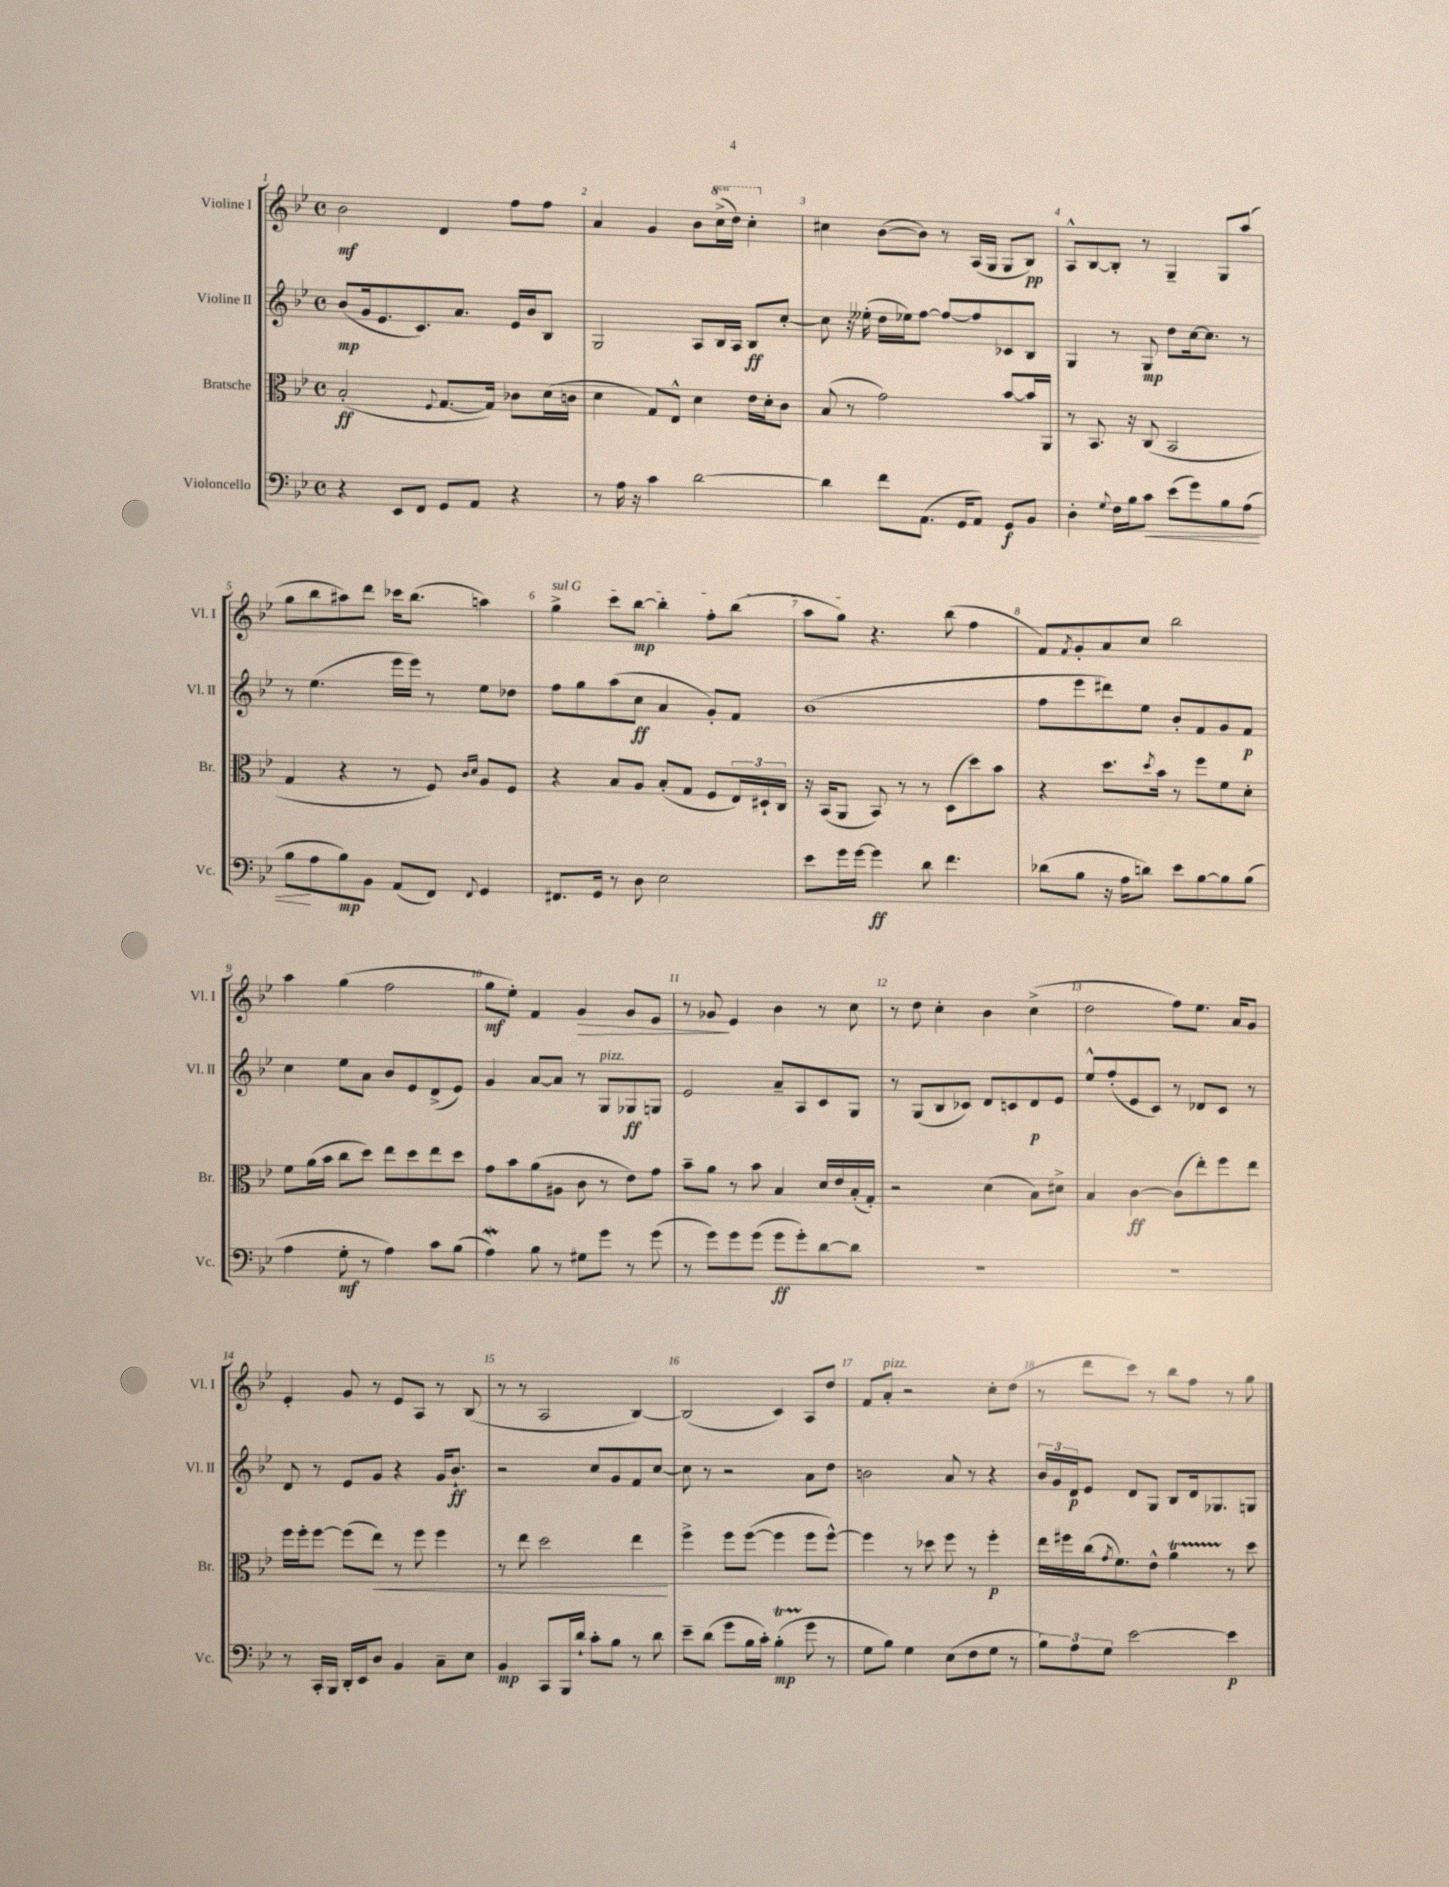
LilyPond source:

<<
\new StaffGroup <<
\new Staff = "s0" \with { instrumentName = "Violine I" shortInstrumentName = "Vl. I" } {
    \clef treble \key bes \major \defaultTimeSignature \time 4/4 \set Staff.ottavationMarkups = #ottavation-simple-ordinals
    bes'2\mf d'4 f''8 f''8 |
    a'4 g'4 bes'8 \ottava #1 c'''16->( d'''16) c'''4-. \ottava #0 |
    cis''4 bes'8~( bes'8) r8 a16( g16 g8 bes8\pp) |
    a8-^ bes8~ bes8-. r8 g4-- g8 a''8( |
    g''8 bes''8 ais''8) d'''8 ces'''16 bes''8.( a''4) |
    \once \override TextSpanner.bound-details.left.text = \markup { \italic "sul G" } g''4->\startTextSpan c'''8 bes''8~\mp bes''4-. f''8-. bes''8( |
    a''8 g''8\stopTextSpan) r4. bes''8( f''4 |
    f'8) \acciaccatura { f'8 } g'8-. a'8 c''8 bes''2 |
    a''4 g''4( f''2 |
    g''8\mf ees''8-.) f'4 g'4\> g'8 ees'8 |
    r8 ges'8\! ees'4 bes'4 r8 c''8 |
    r8 d''8 c''4-. bes'4 c''4->( |
    d''2 f''8) ees''8. a'16 g'8 |
    ees'4-. g'8 r8 ees'8 a8 r8 bes8( |
    r8 r8 a2 bes4~) |
    bes2( c'4) a8 d''8 |
    f'8 a'8-.^\markup { \italic "pizz." } r2 c''8-. d''8( |
    r8 d'''8 c'''8) r8 bes''8 f''8 r8 g''8 \bar "|." |
}
\new Staff = "s1" \with { instrumentName = "Violine II" shortInstrumentName = "Vl. II" } {
    \clef treble \key bes \major \defaultTimeSignature \time 4/4
    bes'8\mp( g'16 ees'8. c'8.) a'8. ees'16 bes'16 bes8 |
    g2 a8 bes16 a16 bes8\ff c''8~-. |
    c''8 r16 eeses''16-.( d''16 ees''16) f''8~ f''8~ f''8 ces'8 bes8 |
    g4 r8 g8\mp d''8 c''16~ c''8. r8 |
    r8 ees''4.( ees'''16 ees'''16) r8 ees''8 des''8 |
    f''8 g''8 a''8( c''8\ff a'4 g'8-.) f'8 |
    bes'1( |
    f''8 ees'''8 dis'''8) ees''8 bes'8-. f'8 g'8 f'8\p |
    c''4 ees''8 a'8 bes'8 ees'8 d'8->( ees'8) |
    g'4 a'8~ a'8 r8 g8^\markup { \italic "pizz." } ges8\ff g8 |
    ees'2 a'8-- a8 c'8 g8 |
    r8 g8( bes8 ces'8) d'8 c'8 d'8\p ees'8 |
    ees''8-^ f''8-.( ees'8 c'8) r8 des'8 c'8 r8 |
    d'8 r8 ees'8 g'8 r4 g'16 bes'8.-!\ff |
    r2 c''8 g'8 f'8 c''8~ |
    c''8 r8 r2 a'8 d''8 |
    b'2 a'8 r8 r4 |
    \tuplet 3/2 { bes'16 g'16 d'16\p } ees'8 d'8 g8 bes8 d'16 ges8. g8 \bar "|." |
}
\new Staff = "s2" \with { instrumentName = "Bratsche" shortInstrumentName = "Br." } {
    \clef alto \key bes \major \defaultTimeSignature \time 4/4
    bes2-.\ff( \appoggiatura { f8 } g8.~ g16) ces'8 d'16( c'16 |
    d'4 g8) ees8-^ d'4 ees'16 d'16-. c'8 |
    bes8( r8 g'2) bes'8~ bes'16 a,16 |
    r8 bes,8. r16 c8( bes,2 |
    g4 r4 r8 f8) \grace { c'16 d'16 } a8 f8 |
    r4 bes8 a8 bes8-.( g8 f8 \tuplet 3/2 { ees16) dis16-! c16 } |
    r16 bes,16( a,8 bes,8) r8 r8 d8( d''8) bes'8 |
    r4 d''8. \acciaccatura { d''8 } bes'16 r8 f''8 f'8 d'8-. |
    f'8 a'16( bes'16 c''8 d''8) ees''8 d''8 ees''8 d''8 |
    g'8 bes'8 a'8( ais8 c'8 r8 ees'8) g'8 |
    bes'8-- a'8 r8 bes'8 bes4 d'16 ees'16 bes16-.( g16-.) |
    r2 d'4( bes8) dis'8-> |
    bes4 c'4~\ff c'8( ees''8-.) f''8 ees''8 |
    f''16 f''16-. f''8~ f''8( ees''8\<) r8 f''8 f''4 |
    r8 ees''8 d''2 ees''4\! |
    f''4-> f''8 f''8~( f''4 f''8 f''8~-^) |
    f''4 r8 des''8 f''8 r8 f''4-.\p |
    ees''16 fis''16 c''16( \acciaccatura { g'8 } f'8.) ees'8-^ a'4\startTrillSpan r8\stopTrillSpan d''8 \bar "|." |
}
\new Staff = "s3" \with { instrumentName = "Violoncello" shortInstrumentName = "Vc." } {
    \clef bass \key bes \major \defaultTimeSignature \time 4/4
    r4 ees,8 f,8 g,8 a,8 r4 |
    r8 a16 r16 c'4 d'2~ |
    d'4 f'8 a,8.( g,16 a,8) g,8\f bes,8 |
    d4-. \appoggiatura { g8 } f16 bes16 c'8\< ees'8( g'8) bes8 a8( |
    bes8\! a8 bes8\mp) bes,8 a,8( f,8) \appoggiatura { f,8 } g,4 |
    fis,8. g,16 r8 d8 ees2 |
    ees'8 g'16 g'16~ g'4\ff d'8 f'4. |
    des'8( bes8 r16 a16 d'8) ees'8 bes8~ bes8 bes8( |
    a4 g8-.\mf r8 a4) c'8 bes8( |
    a4\mordent) bes8 r8 gis8 g'8 r8 g'8( |
    r8 g'8) g'8 g'8( g'8\ff g'8-.) d'8~ d'8 |
    R1 |
    R1 |
    r8 c,16-. bes,,16 d,16-. ees,16 d8 bes,4 c8-- ees8 |
    bes,4\mp c,8 bes,,16 d'16-! c'8-. bes8 r8 d'8 |
    ees'8-- d'8( g'8 bes16 c'16-.) bes4-.\startTrillSpan\mp( g'8\stopTrillSpan r8 |
    g8 bes8) g4 ees8( f8 g8 r8 |
    \tuplet 3/2 { bes8) a8 g8 } ees'2~ ees'4\p \bar "|." |
}
>>
>>
\layout { \context { \Score \override BarNumber.break-visibility = ##(#f #t #t) barNumberVisibility = #all-bar-numbers-visible } }
